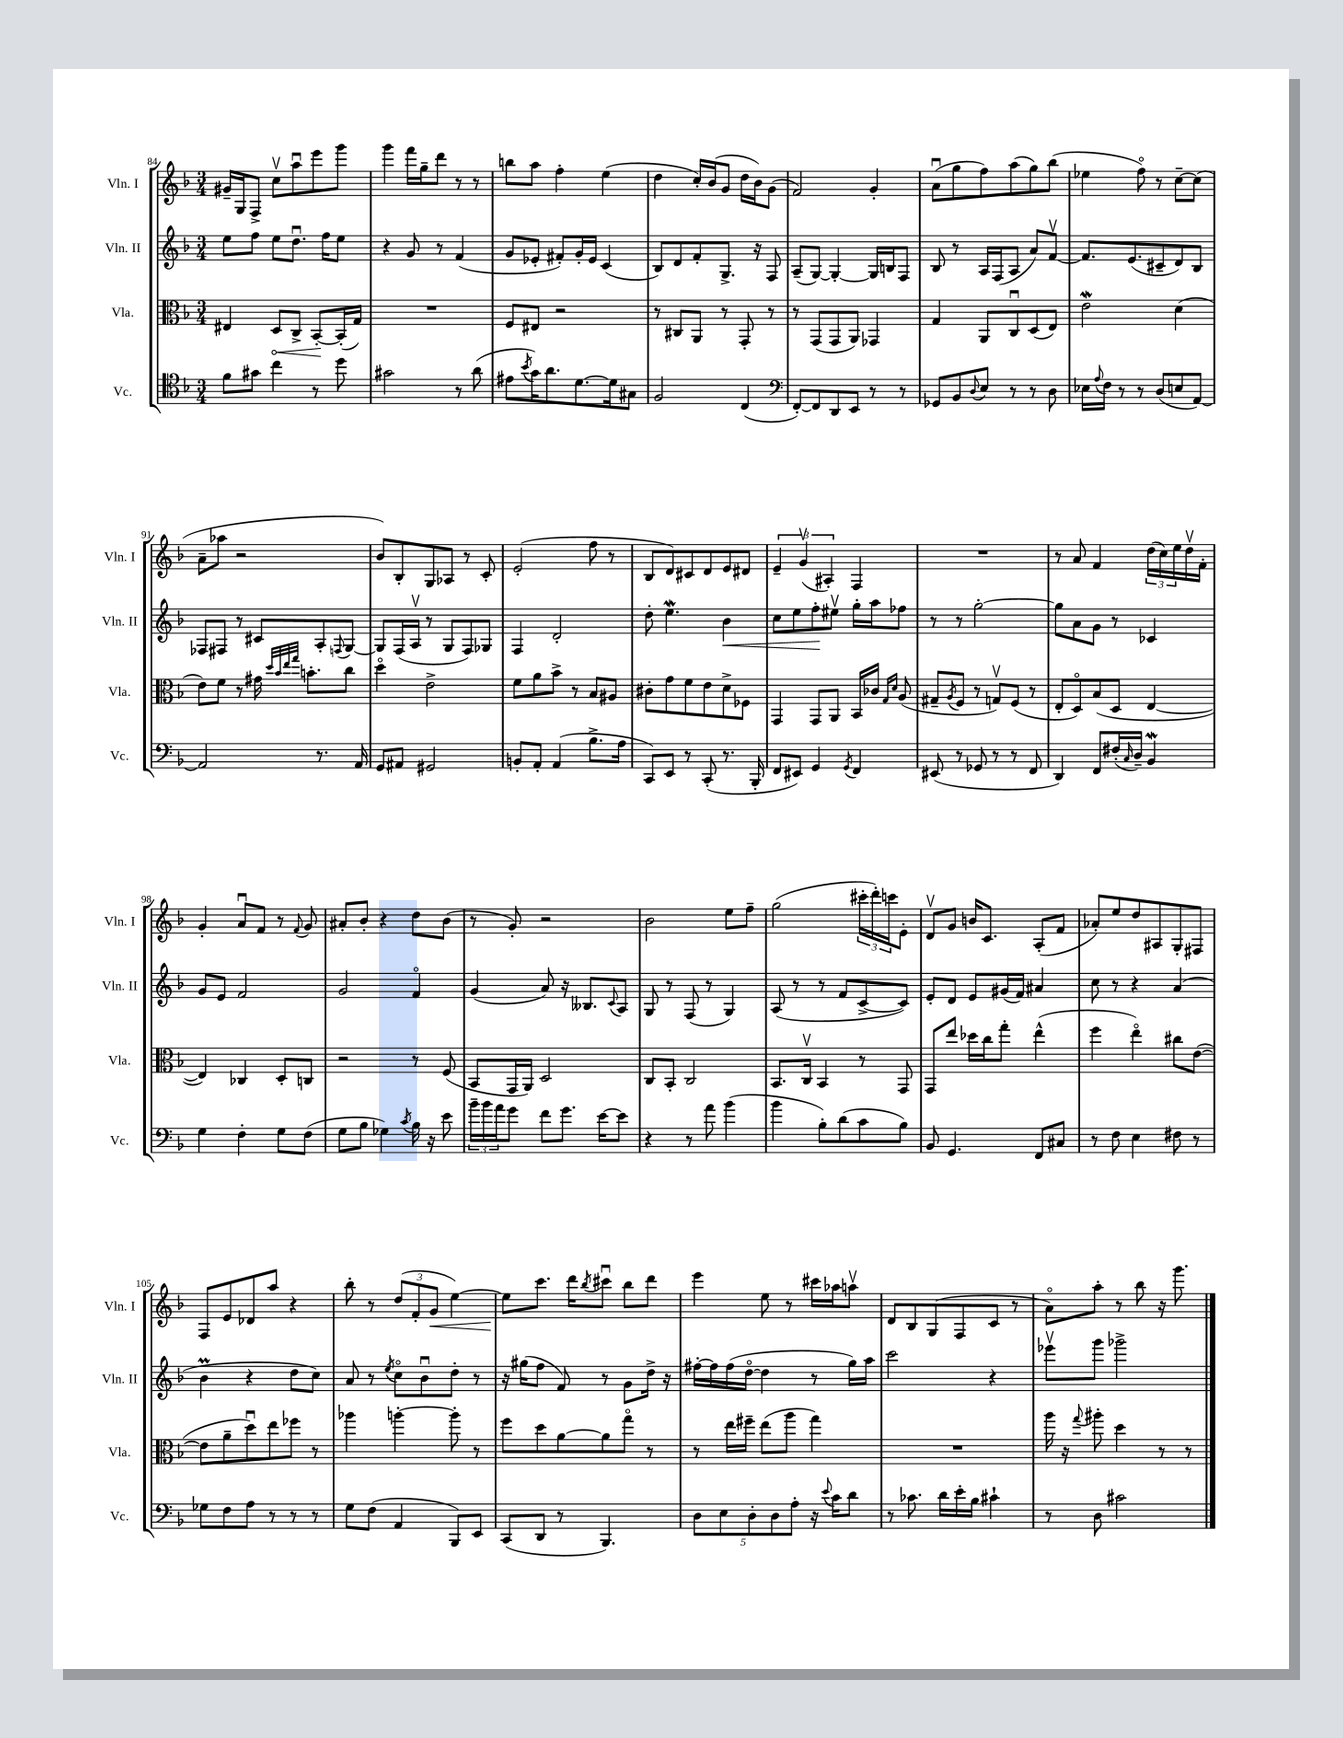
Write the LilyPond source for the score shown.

<<
\new StaffGroup <<
\new Staff = "s0" \with { instrumentName = "Vln. I" shortInstrumentName = "Vln. I" } {
    \clef treble \key f \major \numericTimeSignature \time 3/4
    gis'16-- g16 f8-> c''8\upbow a''8\downbow e'''8 g'''8 |
    g'''4 f'''16 g''16-- d'''8 r8 r8 |
    b''8 a''8 f''4-. e''4( |
    d''4 c''16-.) bes'16( g'8 d''16 bes'16) g'8( |
    f'2) g'4-. |
    a'8\downbow( g''8 f''8) a''8( g''8) bes''8( |
    ees''4 f''8\flageolet) r8 c''8~-- c''8( |
    a'8-- aes''8 r2 |
    bes'8) bes8-. g8 aes8 r8 c'8-. |
    e'2-.( f''8 r8 |
    bes8 d'8) cis'8 d'8 e'8 dis'8 |
    \tuplet 3/2 { e'4-- g'4\upbow( ais4-.) } f4 |
    R2. |
    r8 a'8 f'4 \tuplet 3/2 { d''16( c''16) e''16 } d''16\upbow f'16-. |
    g'4-. a'8\downbow f'8 r8 \appoggiatura { f'8 } g'8 |
    ais'8-. bes'8-. r4 d''8 bes'8( |
    r8 g'8-.) r2 |
    bes'2 e''8 f''8-- |
    g''2( \tuplet 3/2 { cis'''16-. d'''16-.) c'''16 } e'8-. |
    d'8\upbow g'8 b'16 c'8. a8-.( f'8 |
    aes'8-.) e''8 d''8 ais8 g8-. fis8 |
    f8 e'8 des'8 a''8 r4 |
    bes''8-. r8 \tuplet 3/2 { d''8( f'8-. g'8\< } e''4~) |
    e''8\! c'''8. d'''16 \acciaccatura { bes''8 } cis'''8\downbow bes''8 d'''8 |
    e'''4 e''8 r8 cis'''16 aes''16 a''8\upbow |
    d'8 bes8 g8( f8 c'8 r8 |
    a'8\flageolet) a''8-. r8 bes''8 r16 g'''8. \bar "|." |
}
\new Staff = "s1" \with { instrumentName = "Vln. II" shortInstrumentName = "Vln. II" } {
    \clef treble \key f \major \numericTimeSignature \time 3/4
    e''8 f''8 e''8 d''8.\downbow f''16 e''8 |
    r4 g'8 r8 f'4( |
    g'8 ees'8-. fis'8-.) g'16-. ees'16 c'4( |
    bes8) d'8 f'8-. g8.-> r16 f8 |
    a8--( g8~) g4~-. g16 b16 f8 |
    bes8 r8 a16 f16( a8 a'8) f'8~\upbow |
    f'8. e'8.( cis'8-- d'8) bes8 |
    fes8 fis8 r8 cis'8 a8-. \appoggiatura { f8 } g8~ |
    g8 f16( a16\upbow r8 g8 f8) ges8 |
    f4 d'2-. |
    d''8-. e''4.\mordent bes'4\< |
    c''8 e''8 f''8-.\! eis''8\upbow g''16-. a''16 fes''8 |
    r8 r8 g''2~-. |
    g''8 a'8 g'8 r8 ces'4 |
    g'8 e'8 f'2 |
    g'2 f'4\flageolet |
    g'4( a'8) r16 beses8. \appoggiatura { c'8 } a8 |
    g8 r8 f8( r8 g4) |
    a8( r8 r8 f'8 c'8~-> c'8) |
    e'8-. d'8 e'8 gis'16( f'16) ais'4 |
    c''8 r8 r4 a'4( |
    bes'4\prall r4 d''8 c''8) |
    a'8 r8 \acciaccatura { e''8 } c''8\flageolet bes'8\downbow d''8-. r8 |
    r16 gis''16( f''8 f'8) r8 g'8 d''16-> r16 |
    fis''16~-. fis''16 fis''16( d''16~\flageolet d''4 r8 g''16) a''16 |
    c'''2 r4 |
    ees'''8\upbow g'''8 ges'''2-> \bar "|." |
}
\new Staff = "s2" \with { instrumentName = "Vla." shortInstrumentName = "Vla." } {
    \clef alto \key f \major \numericTimeSignature \time 3/4
    eis4 \once \override Hairpin.circled-tip = ##t d8\< c8-> bes,8~-.\! bes,16-.( g16) |
    R2. |
    f8 eis8 r2 |
    r8 cis8 a,8 r8 g,8-. r8 |
    r8 g,8( g,8 a,8) ges,4 |
    g4 a,8 c8\downbow d8( e8) |
    e'2\mordent d'4( |
    e'8) f'8 r8 gis'16 \grace { d''32 bes'32 e''32 g''32 } b'8.-. c''8 |
    d''4\flageolet e'2-> |
    f'8 a'8 bes'8-> r8 bes8 ais8 |
    cis'8-. g'8 f'8 e'8 d'8-> fes8 |
    g,4 g,8 a,8 bes,16 ces'16 \grace { g16 d'16 } a8( |
    gis8-- \acciaccatura { a8 } f8 r8 g8\upbow) f8( r8 |
    e8-. d8\flageolet) bes8( d8 e4~ |
    e4) ces4 d8-. c8 |
    r2 r8 f8( |
    bes,8 g,16 a,16) d2 |
    c8 bes,8-. c2 |
    bes,8. c16\upbow bes,4 r8 g,8 |
    g,8 e''8 des''16 c''16 g''8-. e''4-^( |
    f''4 e''4\flageolet) cis''8 e'8~( |
    e'8 a'8-- d''8\downbow) e''8 fes''8 r8 |
    aes''4 a''4~-. a''8-. r8 |
    f''8 d''8 a'8~ a'8 g''8\flageolet r8 |
    r8 e''16 fis''16-- e''8( a''8 g''4) |
    R2. |
    a''16 r16 \appoggiatura { g''8 } ais''8-. d''4 r8 r8 \bar "|." |
}
\new Staff = "s3" \with { instrumentName = "Vc." shortInstrumentName = "Vc." } {
    \clef tenor \key f \major \numericTimeSignature \time 3/4
    f'8 gis'8 c''4 r8 d''8 |
    gis'2 r8 a'8( |
    eis'8 \acciaccatura { bes'8 } g'16) a'8. d'8.~ d'16 gis8 |
    f2 c4( |
    \clef bass f,8~-.) f,8 d,8 e,8 r8 r8 |
    ges,8 bes,8 \appoggiatura { d8 } e8 r8 r8 d8 |
    ees16 \appoggiatura { a8 } f16 r8 r8 d8( e8 a,8~) |
    a,2 r8. a,16 |
    g,8 ais,8 gis,2 |
    b,8-. a,8-. a,4( bes8.-> a16 |
    c,8) e,8 r8 c,8-.( r8. bes,,16-. |
    f,8 eis,8) g,4 \acciaccatura { g,8 } f,4 |
    eis,8( r8 ges,8 r8 r8 f,8 |
    d,4) f,8 fis16-.( \grace { c16 } d16--) bes,4\mordent |
    g4 f4-. g8 f8( |
    g8 bes8 ges4) \acciaccatura { c'8 } bes16 r16 e'8 |
    \tuplet 3/2 { bes'16-- bes'16 a'16 } g'8 f'8 g'8. e'16~ e'8 |
    r4 r8 a'8 bes'4( |
    bes'4 bes8-.) d'8( c'8 bes8) |
    bes,8 g,4. f,8 cis8 |
    r8 f8 e4 fis8 r8 |
    ges8 f8 a8 r8 r8 r8 |
    g8 f8( a,4 bes,,8) e,8 |
    c,8( d,8 r8 bes,,4.) |
    \tuplet 5/4 { d8 e8 d8-. d8 a8-. } r16 \appoggiatura { e'8 } c'16 d'8 |
    r8 ces'8. d'16 e'16-. bes16 cis'4-! |
    r8 d8 cis'2 \bar "|." |
}
>>
>>
\layout { \context { \Score currentBarNumber = #84 } }
